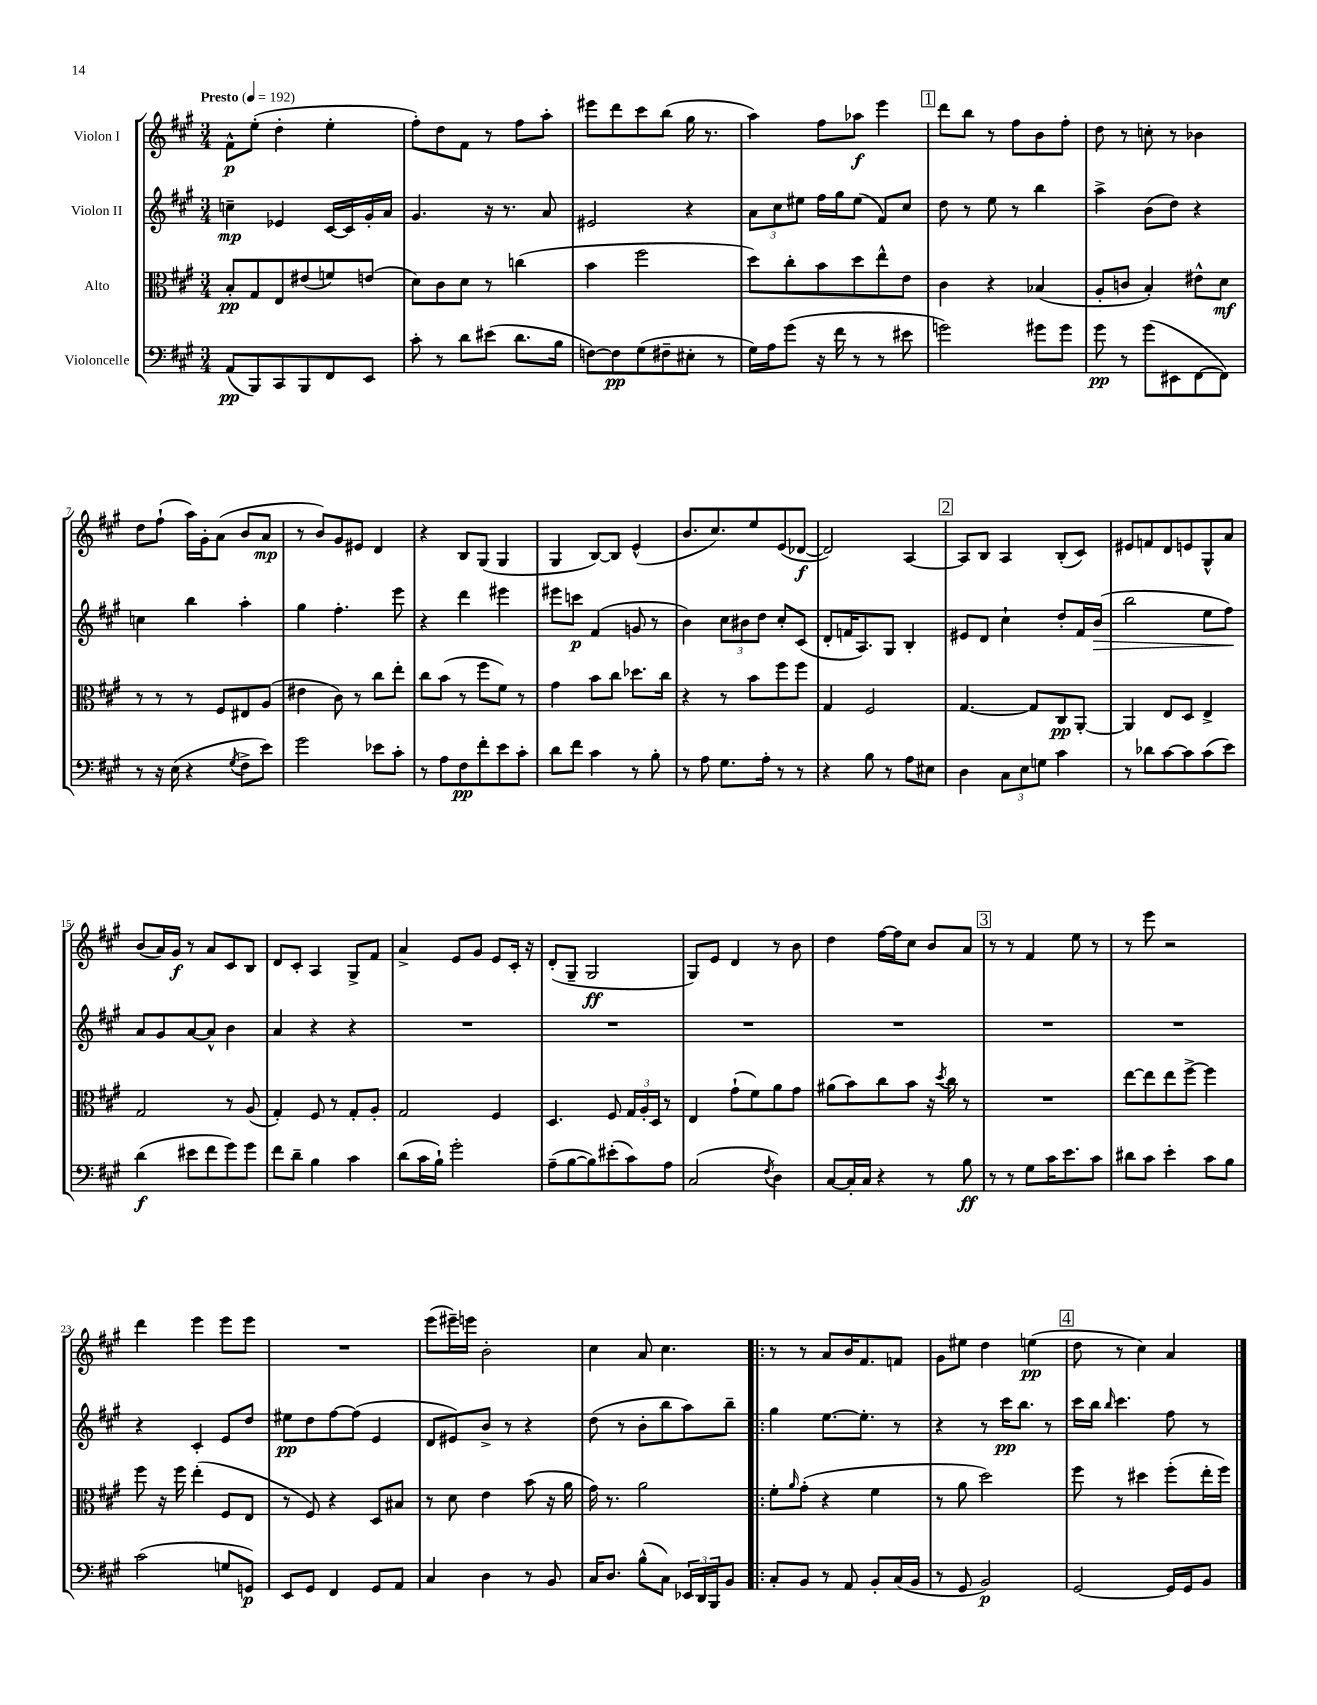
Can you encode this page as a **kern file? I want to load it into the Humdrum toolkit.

**kern	**kern	**kern	**kern
*staff4	*staff3	*staff2	*staff1
*clefF4	*clefC3	*clefG2	*clefG2
*k[f#c#g#]	*k[f#c#g#]	*k[f#c#g#]	*k[f#c#g#]
*M3/4	*M3/4	*M3/4	*M3/4
*MM192	*MM192	*MM192	*MM192
(8AA	8B'	4cc~	8f#^^
8BBB)	8G#	.	(8ee'
8CC#	8E	4e-	4dd'
8BBB	(8e#	.	.
8FF#	8f)	[16c#	4ee'
.	.	16c#]	.
8EE	(8e	16g#'	.
.	.	16a	.
=	=	=	=
8c#'	8d)	4.g#	8ff#')
8r	8c#	.	8dd
8d	8d	.	8f#
(8e#	8r	16r	8r
.	.	8.r	.
8.d	(4cc	.	8ff#
.	.	8a	8aa'
16B	.	.	.
=	=	=	=
[8F)	4b	2e#	8eee#
8F]	.	.	8ddd
(8G#	2ff#	.	8ccc#
8F#~	.	.	(8bb
8E#'	.	4r	16gg#
.	.	.	8.r
8r	.	.	.
=	=	=	=
16G#)	8dd)	12a	4aa)
16A	.	.	.
.	.	12cc#	.
(8g#	8cc#'	.	.
.	.	12ee#	.
16r	8b	16ff#	8ff#
16f#	.	16gg#	.
8r	8dd	(8ee#	8aa-
8r	8ee^^	8f#)	4eee
8e#	8e	8cc#	.
=	=	=	=
2g)	4c#	8dd	8ddd
.	.	8r	8bb
.	4r	8ee	8r
.	.	8r	8ff#
8g#	(4B-	4bb	8b
8g#	.	.	8ff#'
=	=	=	=
8g#	8A'	4aa^	8dd
8r	8c	.	8r
(8g#	4B')	(8b	8cc'
8EE#	.	8dd)	8r
[8FF#	8e#^^	4r	4b-
8FF#])	8d	.	.
=	=	=	=
8r	8r	4cc	8dd
16r	8r	.	(8ff#`
(16E	.	.	.
4r	8r	4bb	16aa)
.	.	.	16g#'
.	8F#	.	(8a
8qG#	.	.	.
8F#^	8E#	4aa'	8b
8e)	(8A	.	8a
=	=	=	=
2g#	4e#	4gg#	8r
.	.	.	8b)
.	8c#)	4.ff#'	8g#
.	8r	.	8e#
8e-	8cc#	.	4d
8c#'	8ee'	8eee	.
=	=	=	=
8r	8cc#	4r	4r
8A	(8b	.	.
8F#	8r	4ddd	8B
8f#'	8ff#	.	(8G#
8e	8f#)	4eee#	4G#
8c#'	8r	.	.
=	=	=	=
8d	4g#	8eee#	4G#
8f#	.	8ccc	.
4c#	8b	(4f#	[8B)
.	8cc#	.	8B]
8r	8.dd-	8g	(4e^^
8B'	.	8r	.
.	16cc#	.	.
=	=	=	=
8r	4r	4b)	8.b
8A	.	.	.
.	.	.	8.cc#)
8.G#	8r	12cc#	.
.	.	12b#	.
.	8b	.	8ee
.	.	12dd	.
16A'	.	.	.
8r	8ff#	8cc#'	(8e
8r	8ff#	(8c#	[8d-
=	=	=	=
4r	4G#	8d'	2d-])
.	.	16f	.
.	.	8.A)	.
8B	2F#	.	.
8r	.	8G#	.
8A	.	4B'	[4A
8E#	.	.	.
=	=	=	=
4D	[4.G#	8e#	8A]
.	.	8d	8B
12C#	.	4cc#`	4A
12E	.	.	.
.	8G#]	.	.
12G	.	.	.
4c#	8C#	8dd'	(8B'
.	[8AA'	16f#	8c#)
.	.	(16b	.
=	=	=	=
8r	4AA]	2bb	8e#
8d-	.	.	8f
[8c#	8E	.	8d
8c#]	8D	.	8e
(8c#	4E^	8ee	8G#^^
8e)	.	8ff#)	8a
=	=	=	=
(4d	2G#	8a	(8b
.	.	8g#	16a)
.	.	.	16g#
8e#	.	[8a	8r
8f#	.	8a^^]	8a
8g#)	8r	4b	8c#
8g#	(8A	.	8B
=	=	=	=
8f#	4G#')	4a	8d
8d~	.	.	8c#'
4B	8F#	4r	4A
.	8r	.	.
4c#	8G#'	4r	8G#^
.	8A'	.	8f#
=	=	=	=
(8d	2G#	2.r	4a^
16c#	.	.	.
16B`)	.	.	.
2g#'	.	.	8e
.	.	.	8g#
.	4F#	.	8e
.	.	.	16c#'
.	.	.	16r
=	=	=	=
(8A~	4.D	2.r	(8d'
[8B	.	.	8G#~
8B])	.	.	2G#
(8e#'	8F#	.	.
8c#)	24G#	.	.
.	24A'	.	.
.	24D	.	.
8A	8r	.	.
=	=	=	=
(2C#	4E	2.r	8G#)
.	.	.	8e
.	(8g#`	.	4d
.	8f#)	.	.
8qF#	.	.	.
4D)	8a	.	8r
.	8g#	.	8b
=	=	=	=
[8C#	(8a#	2.r	4dd
16C#']	8b)	.	.
16C#	.	.	.
4r	8cc#	.	[16ff#
.	.	.	16ff#]
.	8b	.	8cc#
8r	16r	.	8b
.	8qdd	.	.
.	16cc#	.	.
8B	8r	.	8a
=	=	=	=
8r	2.r	2.r	8r
8r	.	.	8r
8G#	.	.	4f#
16c#	.	.	.
8.e	.	.	.
.	.	.	8ee
8c#	.	.	8r
=	=	=	=
8d#	[8ee	2.r	8r
8c#	8ee]	.	8eee
4e'	8ee	.	2r
.	[8ff#^	.	.
8c#	4ff#]	.	.
8B	.	.	.
=	=	=	=
(2c#	8ff#	4r	4ddd
.	16r	.	.
.	16ff#	.	.
.	(4ee'	4c#'	4eee
8G	8F#	8e	8eee
8GG)	8E	8dd	8eee
=	=	=	=
8EE	8r	8ee#	2.r
8GG#	8F#)	8dd	.
4FF#	4r	[8ff#	.
.	.	(8ff#]	.
8GG#	8D	4e	.
8AA	8B#	.	.
=	=	=	=
4C#	8r	8d	(8eee
.	8d	8e#)	16eee#~)
.	.	.	16eee
4D	4e	8b^	2b'
.	.	8r	.
8r	(8b	4r	.
8BB	16r	.	.
.	16a	.	.
=	=	=	=
16C#	16g#)	(8dd	4cc#
8.D	8.r	.	.
.	.	8r	.
(8B^^	2a	8b'	8a
8C#)	.	8bb	4.cc#
24EE-	.	8aa)	.
24DD	.	.	.
24BBB	.	.	.
8BB	.	8bb~	.
=!|:	=!|:	=!|:	=!|:
8C#'	8f#'	4gg#	8r
.	16qqa	.	.
8BB	(8g#'	.	8r
8r	4r	[8.ee	8a
8AA	.	.	16b
.	.	8.ee']	8.f#
8BB'	4f#	.	.
(16C#	.	8r	8f
16BB	.	.	.
=	=	=	=
8r	8r	4r	8g#
8GG#	8a	.	8ee#
2BB)	2dd)	8r	4dd
.	.	16ccc#	.
.	.	8.bb	.
.	.	.	(4ee
.	.	8r	.
=	=	=	=
[2GG#	8ff#	16ccc#	8dd
.	.	16bb	.
.	.	16qqbb	.
.	8r	4.ccc#	8r
.	4dd#	.	4cc#)
16GG#]	(8ff#'	8ff#	4a
16GG#	.	.	.
8BB	16ee'	8r	.
.	16ff#)	.	.
==	==	==	==
*-	*-	*-	*-
